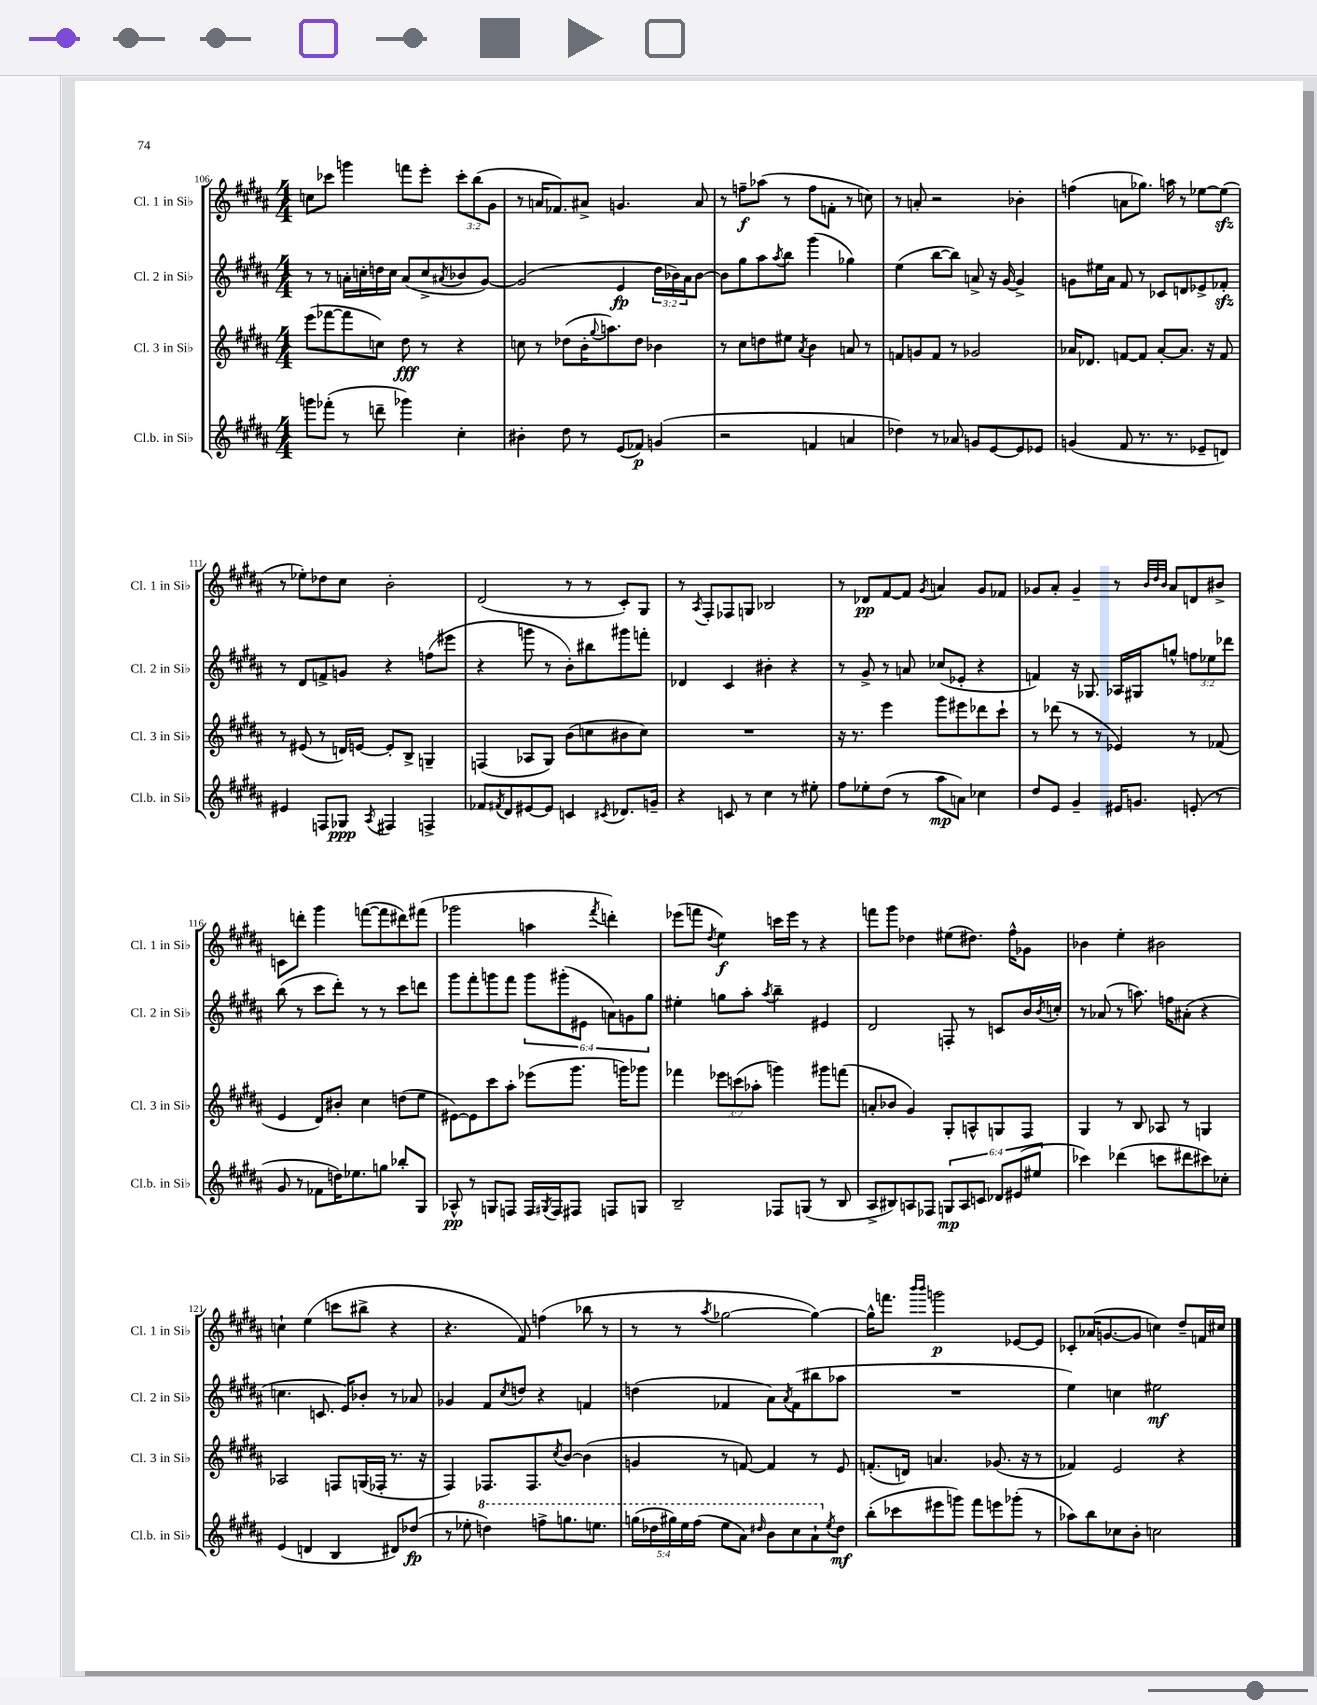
<<
\new StaffGroup <<
\new Staff = "s0" \with { instrumentName = "Cl. 1 in Sib" shortInstrumentName = "Cl. 1 in Sib" } {
    \clef treble \key b \major \numericTimeSignature \time 4/4 \override Staff.TupletNumber.text = #tuplet-number::calc-fraction-text
    c''8 ces'''8 g'''4 f'''8 e'''8-. \tuplet 3/2 { ces'''8-. b''8( gis'8 } |
    r8 a'16 fes'8.) ais'8-> g'4. ais'8 |
    r8 f''8--\f aes''8( r8 f''8 f'8-. r8 c''8) |
    r8 a'8-. r2 bes'4-. |
    f''4( a'8 ges''8.) a''16 r8 ees''8~ ees''8\sfz( |
    r8 ees''8-.) des''8 cis''8 b'2-. |
    dis'2( r8 r8 cis'8-.) gis8 |
    r8 \acciaccatura { ais8 } fis8-. fes8 g8 bes2 |
    r8 des'8\pp fis'8~ fis'8 \acciaccatura { gis'8 } a'4 gis'8 fes'8 |
    ges'8 ais'8-. ges'4-- r8 \grace { b'32 dis''32 b'32 } ais'8 d'8 bis'8-> |
    c'8 d'''8-. gis'''4 f'''8~( f'''8 dis'''8) fis'''8( |
    ges'''2 a''4 \acciaccatura { fis'''8 } d'''4-.) |
    ees'''8( f'''8 \acciaccatura { dis''8 } e''4\f) c'''16 ees'''16 r8 r4 |
    f'''8 gis'''8 des''4 eis''8( dis''8.) fis''16-^ ges'8 |
    bes'4 e''4-. bis'2 |
    c''4-! e''4( c'''8 bis''8-> r4 |
    r4. fis'8) f''4( bes''8 r8 |
    r8 r8 \acciaccatura { ais''8 } ges''2~ ges''4~) |
    ges''16-^ f'''8. \grace { b'''16 b'''16 } g'''2\p ees'8~ ees'8 |
    ces'8-. aes'16( g'8.~ g'8 c''4) dis''8-- f'16 cis''16 \bar "|." |
}
\new Staff = "s1" \with { instrumentName = "Cl. 2 in Sib" shortInstrumentName = "Cl. 2 in Sib" } {
    \clef treble \key b \major \numericTimeSignature \time 4/4 \override Staff.TupletNumber.text = #tuplet-number::calc-fraction-text
    r8 r8 a'16-. c''16-. d''16 c''16 a'8( c''8-> \acciaccatura { ais'8 } bes'8 gis'8~) |
    gis'2( e'4\fp \tuplet 3/2 { dis''16 bes'16) ais'16 } bes'8~ |
    bes'8 gis''8 ais''8 \acciaccatura { ais''8 } b''8 gis'''4( ges''4) |
    e''4( b''8~ b''8) a'8-> r16 gis'16~ gis'4-> |
    g'8 eis''16 ais'16 fis'8 r8 ces'8 d'8 ees'8-> fes'8-.\sfz |
    r8 dis'8 f'8-> g'8 r4 f''8( eis'''8 |
    r4 g'''8 r8 b'8-.) bis''8 gis'''8 f'''8-. |
    des'4 cis'4 bis'4-. r4 |
    r8 gis'8-> r8 a'8 ces''8( ees'8-. r4 |
    f'4) r16 ges8. aes16 gis16 g''8-^ \tuplet 3/2 { f''8 ees''8 des'''8 } |
    b''8( r8 cis'''8 dis'''8-.) r8 r8 cis'''8 d'''8 |
    gis'''8 fis'''8-. g'''8 fis'''8 \tuplet 6/4 { g'''8 gis'''8-.( eis'8 a'8) g'8 gis''8 } |
    eis''4-. g''8 ais''8-. \acciaccatura { ais''8 } b''4-- eis'4 |
    dis'2 f8-. r8 c'8 b'16 \acciaccatura { b'8 } c''16-. |
    r8 aes'8( r8 a''8.) f''16 ais'8-.( r4 |
    c''4. c'8. e'16) bes'8-. r8 aes'8 |
    ges'4 fis'8 \acciaccatura { cis''8 } d''8 r4 f'4 |
    d''4( fes'4 ais'8) \acciaccatura { ais'8 } fes'8( bis''8 aes''8 |
    R1 |
    e''4) c''4 eis''2\mf \bar "|." |
}
\new Staff = "s2" \with { instrumentName = "Cl. 3 in Sib" shortInstrumentName = "Cl. 3 in Sib" } {
    \clef treble \key b \major \numericTimeSignature \time 4/4 \override Staff.TupletNumber.text = #tuplet-number::calc-fraction-text
    e'''8( fes'''8~ fes'''8 c''8) dis''8\fff r8 r4 |
    c''8 r8 des''8( b'16-. \appoggiatura { gis''8 } a''8.) des''8 bes'4 |
    r8 cis''8 d''8 eis''8 \acciaccatura { ais'8 } b'4 a'8 r8 |
    f'8 g'8 f'8 r8 ges'2 |
    aes'16 des'8. f'8~ f'8 aes'8~-. aes'8. r16 f'8 |
    r8 eis'8( r8 d'16) e'16~ e'8-. b8-> g4-- |
    f4( aes8 gis8) b'8( c''8 bis'8 c''8) |
    R1 |
    r16 r8. e'''4 gis'''8 eis'''8 des'''8 cis'''8-! |
    r8 des'''8( r8 r8 ees'4) r8 fes'8( |
    e'4 dis'8) bis'8-. cis''4 d''8( e''8 |
    eis'8~) eis'8 cis'''8 ais''8-. ees'''8( gis'''8. g'''16) ges'''8 |
    fes'''4 \tuplet 3/2 { ees'''8 c'''8( aes''8-. } g'''4) gis'''8 f'''8( |
    a'8-. bes'8 gis'4) gis8-. a8-^ g8 fis8 |
    gis4 r8 b8 aes8 r8 g4 |
    aes2 f8 g16( fes16-. r8. r16 |
    fis4) fes8. fes8. \acciaccatura { cis''8 } b'8~ b'4( |
    g'4 r8 f'8~) f'4 r8 e'8 |
    f'8.-.( d'16) a'4. ges'8.( r16 r8 |
    fes'4) e'2 r4 \bar "|." |
}
\new Staff = "s3" \with { instrumentName = "Cl.b. in Sib" shortInstrumentName = "Cl.b. in Sib" } {
    \clef treble \key b \major \numericTimeSignature \time 4/4 \override Staff.TupletNumber.text = #tuplet-number::calc-fraction-text
    g'''8 fes'''8-.( r8 d'''8-- ges'''4) cis''4-. |
    bis'4-. dis''8 r8 e'8( fes'8\p) g'4( |
    r2 f'4 a'4 |
    des''4) r8 aes'8 g'8 e'8~ e'8 ees'8 |
    g'4( fis'8 r8. r8. ees'8-- d'8) |
    eis'4 f8 ges8\ppp \acciaccatura { ais8 } fis4 f4-> |
    fes'8 \acciaccatura { fis'8 } dis'8 eis'8~ eis'8 c'4 \acciaccatura { cis'8 } des'8. g'16-- |
    r4 c'8 r8 cis''4 r8 eis''8-. |
    fis''8 ees''8-. dis''8( r8 ais''8\mp a'8) ces''4 |
    dis''8 e'8 gis'4-- eis'16 g'8. e'8-.( r8 |
    gis'8 r8 fes'8 d''16) ees''8. g''8 bes''8-. gis8 |
    aes8-^\pp r8 g8 f8 f16 \acciaccatura { gis8 } f16 fis8 f8 g8 |
    b2-- fes8 g8( r8 b8 |
    ais8-> bis8) a8 fes8 \tuplet 6/4 { g8\mp a8 c'8 des'8 eis'8( eis''8 } |
    ces'''4) des'''4( c'''8 dis'''8 cis'''8) ces''8-. |
    e'4( d'4 b4 dis'8) des''8\fp( |
    r8 ees''8-. \ottava #1 d'''4) f'''8-> g'''8. e'''!8. |
    \tuplet 5/4 { g'''16( des'''16 gis'''16) e'''16 fis'''16( } e'''8 ais''8) \grace { dis'''16 } b''8 cis'''8 ais''8-! \ottava #0 \acciaccatura { e''8 } dis''8\mf |
    b''8-.( ces'''8 eis'''8 g'''8) fis'''8 e'''8 ges'''8-.( r8 |
    aes''8) b''8 ces''8 b'8-. c''2 \bar "|." |
}
>>
>>
\layout { \context { \Score currentBarNumber = #106 } }
